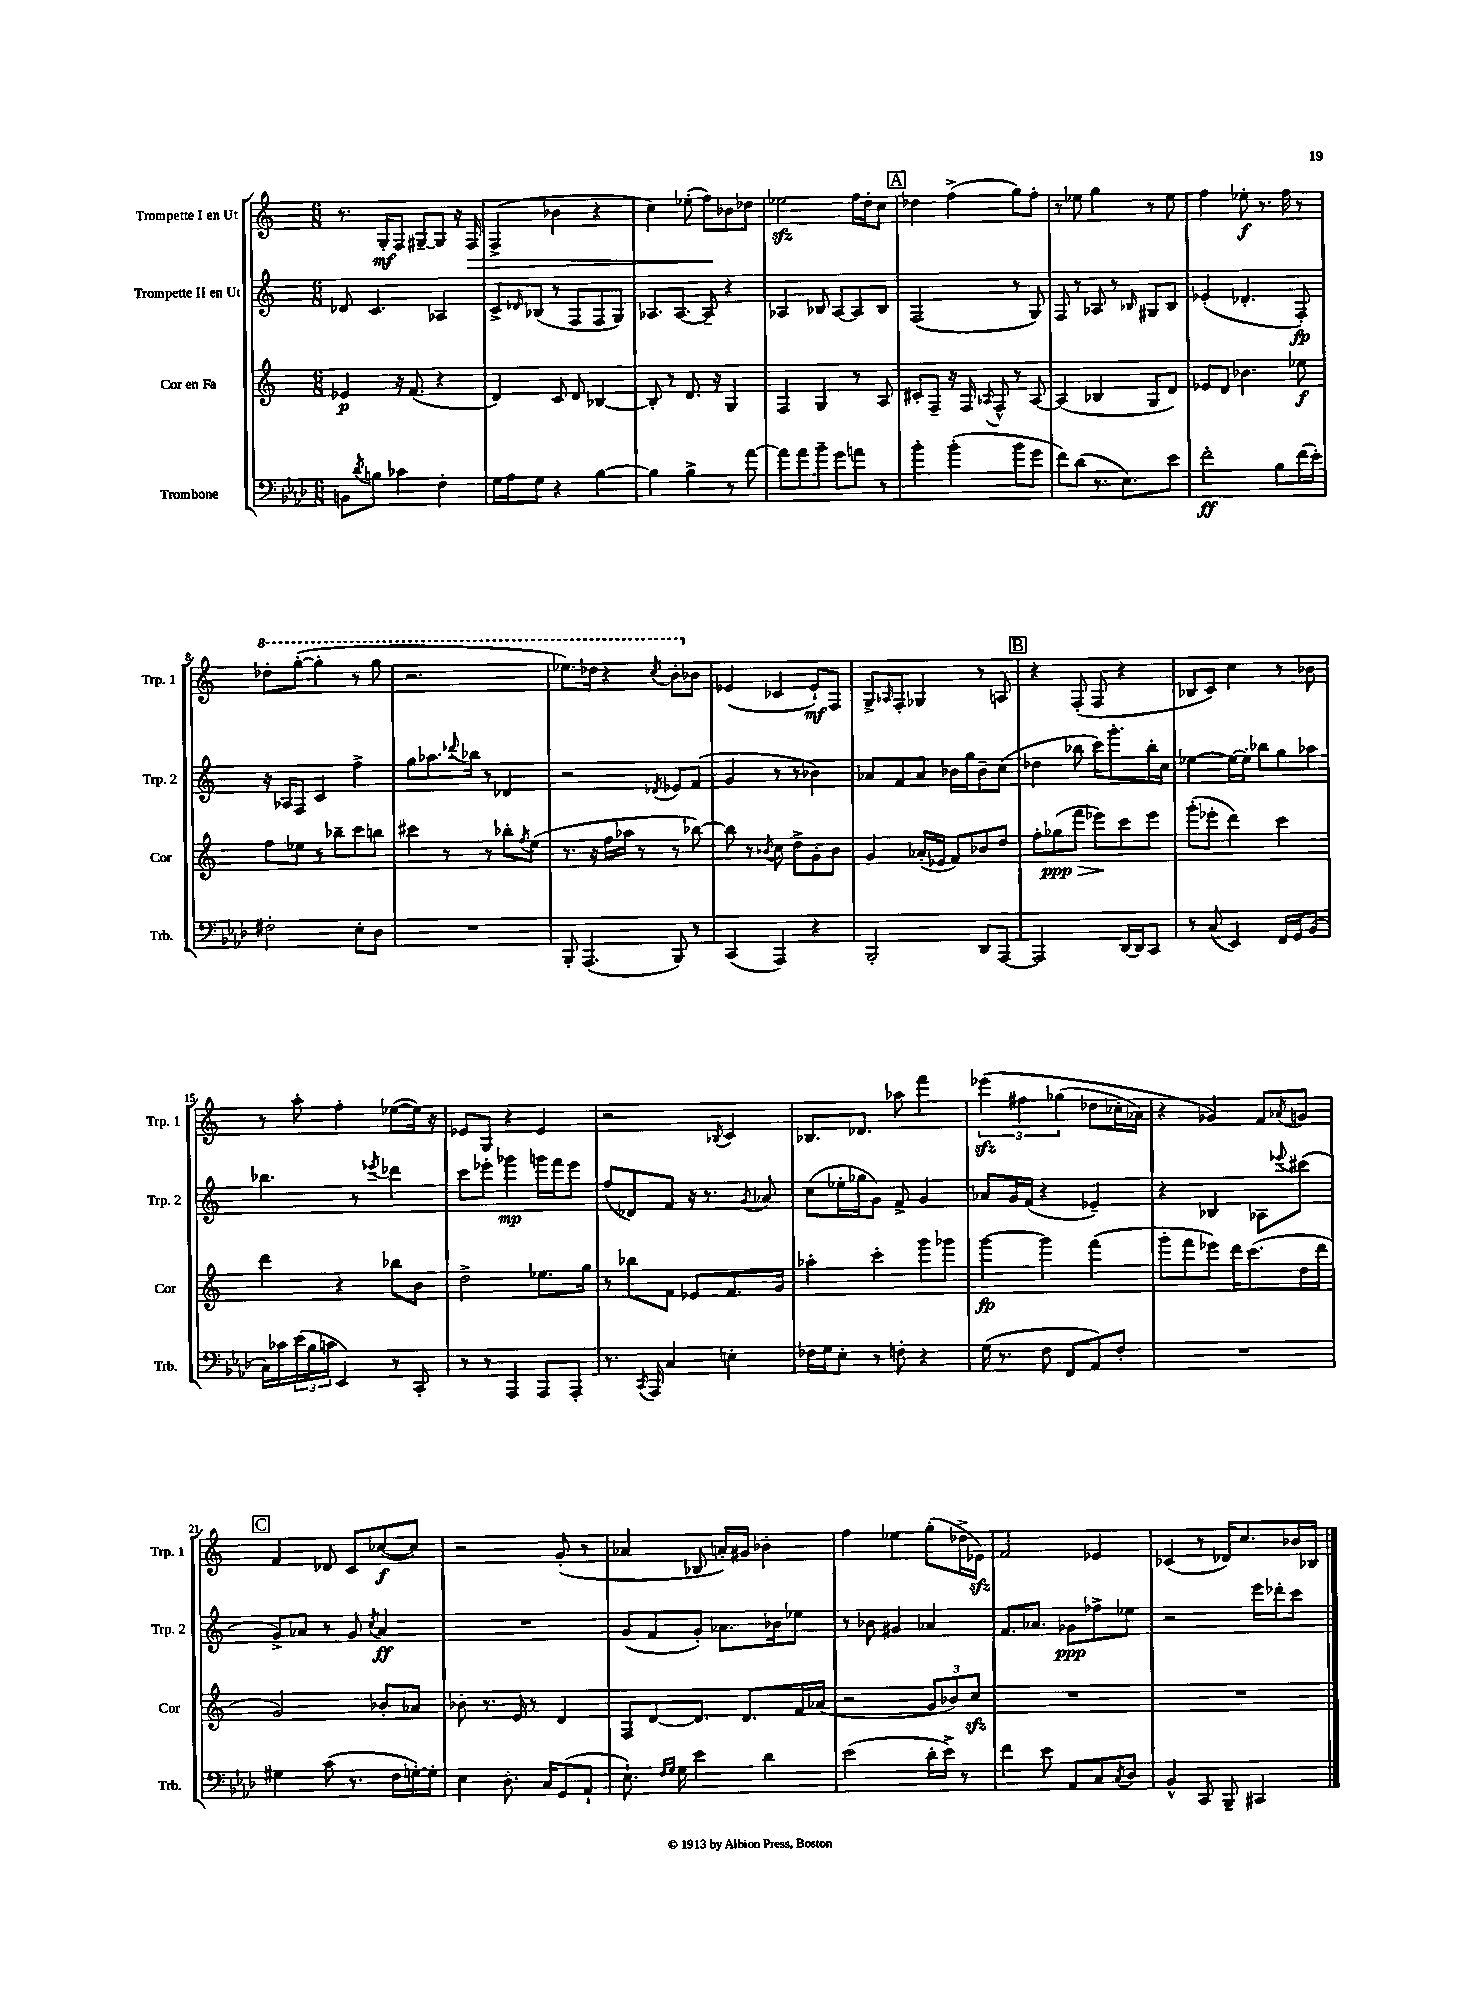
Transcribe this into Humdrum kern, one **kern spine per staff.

**kern	**dynam	**kern	**dynam	**kern	**dynam	**kern	**dynam
*part4	*part4	*part3	*part3	*part2	*part2	*part1	*part1
*staff4	*staff4	*staff3	*staff3	*staff2	*staff2	*staff1	*staff1
*I"Trombone	*	*I"Cor en Fa	*	*I"Trompette II en Ut	*	*I"Trompette I en Ut	*
*I'Trb.	*	*I'Cor	*	*I'Trp. 2	*	*I'Trp. 1	*
*clefF4	*	*clefG2	*	*clefG2	*	*clefG2	*
*k[b-e-a-d-]	*	*k[]	*	*k[]	*	*k[]	*
*M6/8	*	*M6/8	*	*M6/8	*	*M6/8	*
=1	=1	=1	=1	=1	=1	=1	=1
8BBn\L	.	4e-X/	p	8d-X/	.	8.r	.
8qd-/	.	.	.	.	.	.	.
8Bn\J	.	.	.	4.c/	.	.	.
.	.	.	.	.	.	16G'/KL	mf
4c-X\	.	16r	.	.	.	8F/J	.
.	.	(8.f/	.	.	.	.	.
.	.	.	.	.	.	[8G#X~/L	.
4F'\	.	4r	.	4A-X/	.	8G#/J]	.
.	.	.	.	.	.	16r	.
!	!	!	!	!	!	!	!LO:HP:b
.	.	.	.	.	.	16F/	>
=2	=2	=2	=2	=2	=2	=2	=2
16G\LL	.	4d/)	.	8c^/L	.	(4F^/	.
16A-\J	.	.	.	.	.	.	.
.	.	.	.	16qqd-X/	.	.	.
8G\J	.	.	.	(8B-X/J	.	.	.
4r	.	8c/	.	8r	.	4b-X\	.
.	.	8d/	.	8F/L	.	.	.
[4B-\	.	[4B-X/	.	8F/	.	4r	.
.	.	.	.	8G/J)	.	.	.
=3	=3	=3	=3	=3	=3	=3	=3
4B-\]	.	8B-'/]	.	8.A-X/L	.	4cc\)	.
.	.	8r	.	.	.	.	.
.	.	.	.	[8.A-/J	.	.	.
4B-^\	.	8.d/	.	.	.	(8ee-X'\	.
.	.	.	.	8A-~/]	.	8ff\L)	.
.	.	16r	.	.	.	.	.
8r	.	4G/	.	4r	.	8b-X\	]
[8a-\	.	.	.	.	.	8dd-X\J	.
=4	=4	=4	=4	=4	=4	=4	=4
8a-\L]	.	4F/	.	4A-X/	.	2ee-Xzz\	.
8a-\	.	.	.	.	.	.	.
8b-~\J	.	4G/	.	8B-X/	.	.	.
8g\L	.	.	.	[8A-/L	.	.	.
8an\J	.	8r	.	8A-/]	.	16ff\LL	.
.	.	.	.	.	.	16dd'\J	.
8r	.	8A/	.	8B-/J	.	8cc\J	.
!!LO:REH:place=s1:t=A
=5	=5	=5	=5	=5	=5	=5	=5
4b-'\	.	8c#X'/L	.	(2F/	.	4dd-X\	.
.	.	8F~/J	.	.	.	.	.
(4b-'\	.	16r	.	.	.	(4ff^\	.
.	.	16F/	.	.	.	.	.
.	.	8qA-X/	.	.	.	.	.
.	.	8F^^/	.	.	.	.	.
8b-\L	.	8r	.	8r	.	8gg\L)	.
8g\J	.	[8A-/	.	8G/)	.	8ff'\J	.
=6	=6	=6	=6	=6	=6	=6	=6
8f\L)	.	(4A-/]	.	8F/	.	8r	.
(8d-\J	.	.	.	8r	.	8ee-X\	.
8.r	.	4B-X/	.	8A-X/	.	4gg\	.
.	.	.	.	8r	.	.	.
8.E-\L)	.	.	.	.	.	.	.
.	.	.	.	16qqB-X/	.	.	.
.	.	8G/L	.	8G#X/L	.	8r	.
8e-\J	.	8d/J)	.	8B-/J	.	8ee-\	.
=7	=7	=7	=7	=7	=7	=7	=7
2f'\	ff	8e-X/L	.	(4e-X'/	.	4ff\	.
.	.	8d/J	.	.	.	.	.
.	.	4.b-X\	.	4.d-X'/	.	8ee-X'\	f
.	.	.	.	.	.	8.r	.
8B-\L	.	.	.	.	.	.	.
.	.	.	.	.	.	16ff\	.
(16f\L	.	8ee-X\	f	8F'/)	fp	8r	.
16e-'\JJ)	.	.	.	.	.	.	.
!!LO:LB:g=z
=8	=8	=8	=8	=8	=8	=8	=8
*	*	*	*	*	*	*8va	*
2F#X'\	.	8ff\L	.	16r	.	8ddd-X'\L	.
.	.	.	.	16A-X/KL	.	.	.
.	.	8ee-X\J	.	8F/J	.	([8ggg'\J	.
.	.	8r	.	4c/	.	4ggg'\]	.
.	.	8bb-X~\L	.	.	.	.	.
8E-'\L	.	8ccc\	.	4ff^\	.	8r	.
8D-\J	.	8bbn\J	.	.	.	8ggg\	.
=9	=9	=9	=9	=9	=9	=9	=9
2.r	.	4ccc#X\	.	8gg\L	.	2.r	.
.	.	.	.	8.aa-X\	.	.	.
.	.	8r	.	.	.	.	.
.	.	.	.	8qqddd-X/	.	.	.
.	.	.	.	16bb-X\Jk	.	.	.
.	.	8r	.	8r	.	.	.
.	.	8bb-X'\L	.	4d-X/	.	.	.
.	.	8qff/	.	.	.	.	.
.	.	(8ee\J	.	.	.	.	.
=10	=10	=10	=10	=10	=10	=10	=10
8BBB-'/	.	8.r	.	2r	.	8.eee-X\L)	.
(4.AAA-/	.	.	.	.	.	.	.
.	.	16r	.	.	.	16ddd-X\Jk	.
.	.	16ff\LL	.	.	.	4r	.
.	.	16aa-X\JJ	.	.	.	.	.
.	.	8r	.	.	.	.	.
.	.	.	.	8qd-X/	.	8qccc/	.
8BBB-/)	.	8r	.	8e-X/L	.	8bb'\L	.
*	*	*	*	*	*	*X8va	*
8r	.	[8bb-X\)	.	(8f/J	.	8b-X\J	.
=11	=11	=11	=11	=11	=11	=11	=11
(4CC/	.	8bb-\]	.	4g/	.	(4e-X/	.
.	.	8r	.	.	.	.	.
.	.	8qb-X/	.	.	.	.	.
4AAA-/)	.	8cc\	.	8r	.	4c-X/	.
.	.	8dd^\L	.	8r	.	.	.
4r	.	8g'\	.	4b-X\)	.	8e-`/L)	mf
.	.	8b-\J	.	.	.	8F/J	.
=12	=12	=12	=12	=12	=12	=12	=12
2BBB-'/	.	4g/	.	8a-X/L	.	8G^/L	.
.	.	.	.	.	.	16qqA-X/	.
.	.	.	.	8f/	.	8F'/J	.
.	.	(16a-X'/LL	.	8a-/J	.	4G-X/	.
.	.	16e-X/JJ	.	.	.	.	.
.	.	8f/L)	.	16b-X\LL	.	.	.
.	.	.	.	16gg\J	.	.	.
8DD-/L	.	8b-X/	.	8b-~\	.	8r	.
[8AAA-/J	.	8dd/J	.	(8cc\J	.	8An/	.
!!LO:REH:place=s1:t=B
=13	=13	=13	=13	=13	=13	=13	=13
2AAA-/]	.	8ff'\L	.	4dd-X\	.	4r	.
!	!	!	!LO:HP:b	!	!	!	!
.	.	(8gg-X\	> ppp	.	.	.	.
.	.	8fff\J	.	8bb-X\	.	(8F'/	.
.	.	8eee-X\L)	.	16ccc\KL)	.	8F/	.
.	.	.	.	8.ggg'\	.	.	.
[16DD-/LL	.	8ccc\	]	.	.	4r	.
16DD-/J]	.	.	.	.	.	.	.
8CC/J	.	8eee-\J	.	16bb-'\L	.	.	.
.	.	.	.	16cc\JJ	.	.	.
=14	=14	=14	=14	=14	=14	=14	=14
8r	.	(8ggg'\L	.	[4ee-X\	.	8B-X/L	.
(8C/	.	8eee-X'\J	.	.	.	8c/J)	.
4EE-/)	.	4ddd\)	.	16ee-\LL_	.	4cc\	.
.	.	.	.	16ee-'\JJ]	.	.	.
.	.	.	.	8bb-X\L	.	.	.
16FF/LL	.	4ccc\	.	8gg\	.	8r	.
16GG/J	.	.	.	.	.	.	.
(8BB-/J	.	.	.	8aa-X\J	.	8b-X\	.
!!LO:LB:g=z
=15	=15	=15	=15	=15	=15	=15	=15
16C\LL)	.	4ddd\	.	4.bb-X\	.	8r	.
16c-X\	.	.	.	.	.	.	.
(24e-\	.	.	.	.	.	8aa'\	.
24B-\	.	.	.	.	.	.	.
24cn\JJ	.	.	.	.	.	.	.
4EE-/)	.	4r	.	.	.	4ff'\	.
.	.	.	.	8r	.	.	.
.	.	.	.	8qeee-X/	.	.	.
8r	.	8bb-X\L	.	4ddd-X\	.	([8ee-X\L	.
8CC'/	.	8b\J	.	.	.	16ee-\Jk])	.
.	.	.	.	.	.	16r	.
=16	=16	=16	=16	=16	=16	=16	=16
8r	.	2dd^\	.	8ccc\L	.	8e-X/L	.
8r	.	.	.	8eee-X'\J	.	8G/J	.
4AAA-/	.	.	.	4ggg-X\	mp	4r	.
8AAA-/L	.	8.ee-X\L	.	16gggn\LL	.	4e-/	.
.	.	.	.	16fff\J	.	.	.
8AAA-'/J	.	.	.	8eee-\J	.	.	.
.	.	16gg\Jk	.	.	.	.	.
=17	=17	=17	=17	=17	=17	=17	=17
8.r	.	8r	.	(8ff/L	.	2r	.
.	.	8bb-X\L	.	8d-X/)	.	.	.
8qCC/	.	.	.	.	.	.	.
16AAA-/	.	.	.	.	.	.	.
4C/	.	8f\J	.	8f/J	.	.	.
.	.	8e-X/L	.	16r	.	.	.
.	.	.	.	8.r	.	.	.
.	.	.	.	.	.	8qB-X/	.
4En'\	.	8.f/	.	.	.	4c/	.
.	.	.	.	8qg/	.	.	.
.	.	.	.	8a-X/	.	.	.
.	.	16g/Jk	.	.	.	.	.
=18	=18	=18	=18	=18	=18	=18	=18
16F-X\LL	.	4aa-X'\	.	(8cc\L	.	8.B-X/L	.
16G\J	.	.	.	.	.	.	.
8E-'\J	.	.	.	16ee-X'\L	.	.	.
.	.	.	.	16gg-X\J	.	8.d-X/J	.
8r	.	4ccc'\	.	8g\J)	.	.	.
8Fn'\	.	.	.	8f^/	.	8aa-X\	.
4r	.	8ggg\L	.	4g/	.	4fff\	.
.	.	8ggg-X\J	.	.	.	.	.
=19	=19	=19	=19	=19	=19	=19	=19
(16G\	.	[4ggg\	fp	8a-X/L	.	(6eee-Xzz\	.
8.r	.	.	.	.	.	.	.
.	.	.	.	16g/L	.	.	.
.	.	.	.	.	.	6ff#X\	.
.	.	.	.	(16f/JJ	.	.	.
8F\	.	4ggg\]	.	4r	.	.	.
.	.	.	.	.	.	(6gg-X\	.
8FF/L	.	.	.	.	.	.	.
8AA-/)	.	(4fff\	.	4e-X~/)	.	8dd-X\L	.
8F'/J	.	.	.	.	.	16cc-X'\L	.
.	.	.	.	.	.	16a-X\JJ)	.
=20	=20	=20	=20	=20	=20	=20	=20
2.r	.	8ggg'\L	.	4r	.	4r	.
.	.	8fff\	.	.	.	.	.
.	.	8eee-X\J)	.	4B-X/	.	4g-X/)	.
.	.	16ddd\KL	.	.	.	.	.
.	.	(8.ccc\	.	.	.	.	.
.	.	.	.	8A-X\L	.	8f/L	.
.	.	.	.	8qqeee-X/	.	8qa-X/	.
.	.	16dd\L	.	(8ccc#X\J	.	8gn/J	.
.	.	16ddd\JJ	.	.	.	.	.
!!LO:LB:g=z
!!LO:REH:place=s1:t=C
=21	=21	=21	=21	=21	=21	=21	=21
4G#X\	.	2g/)	.	8g^/L)	.	4f/	.
.	.	.	.	8a-X/J	.	.	.
(8c\	.	.	.	8r	.	8d-X/	.
8.r	.	.	.	8g/	.	8c/L	.
.	.	.	.	8qcc/	.	.	.
.	.	8b-X'/L	.	4a-/	ff	([8cc-X/	f
16F\LL	.	.	.	.	.	.	.
[16Gn'\)	.	8a-X/J	.	.	.	8cc-/J])	.
16G'\JJ]	.	.	.	.	.	.	.
=22	=22	=22	=22	=22	=22	=22	=22
4E-\	.	8b-X'\	.	2.r	.	2r	.
.	.	8.r	.	.	.	.	.
8.D-'\	.	.	.	.	.	.	.
.	.	16e/	.	.	.	.	.
.	.	8r	.	.	.	.	.
16C/KL	.	.	.	.	.	.	.
(8GG/	.	4d/	.	.	.	(8g'/	.
8AA-`/J	.	.	.	.	.	8r	.
=23	=23	=23	=23	=23	=23	=23	=23
8.E-`\)	.	8F/L	.	(8g/L	.	4a-X/	.
.	.	[8d/	.	8f/	.	.	.
16qqF/LL	.	.	.	.	.	.	.
16qqG/JJ	.	.	.	.	.	.	.
16G\	.	.	.	.	.	.	.
4e-\	.	8.d/J]	.	8g'/J)	.	8B-X/	.
.	.	.	.	8.a-X\L	.	16an'/LL)	.
.	.	8.d/L	.	.	.	16g#X/JJ	.
4d-\	.	.	.	.	.	4b-X'\	.
.	.	.	.	16b-X\k	.	.	.
.	.	16f/L	.	8ee-X\J	.	.	.
.	.	(16a-X/JJ	.	.	.	.	.
=24	=24	=24	=24	=24	=24	=24	=24
(2e-\	.	2r	.	8r	.	4ff\	.
.	.	.	.	8b-X\	.	.	.
.	.	.	.	4g#X/	.	4ee-X\	.
16d-'\LL	.	12g/L	.	4a-X/	.	(8gg'\L	.
16e-^\JJ)	.	.	.	.	.	.	.
.	.	12b-X/)	.	.	.	.	.
8r	.	.	.	.	.	16dd-X^\L	.
.	.	12cczz/J	.	.	.	.	.
.	.	.	.	.	.	16e-Xzz\JJ)	.
=25	=25	=25	=25	=25	=25	=25	=25
4f\	.	2.r	.	8.f/L	.	2f/	.
.	.	.	.	8.a-X/J	.	.	.
8e-\	.	.	.	.	.	.	.
8AA-/L	.	.	.	8g-X\L	ppp	.	.
8C/	.	.	.	8ff-X^\	.	4e-X/	.
8qC/	.	.	.	.	.	.	.
8D-/J	.	.	.	8ee-X\J	.	.	.
=26	=26	=26	=26	=26	=26	=26	=26
4BB-^^/	.	2.r	.	2r	.	(4c-X/	.
8CC/	.	.	.	.	.	8r	.
8BBB-~/	.	.	.	.	.	16d-X/KL)	.
.	.	.	.	.	.	8.cc/	.
4CC#X/	.	.	.	16eee\LL	.	.	.
.	.	.	.	16ddd-X'\J	.	.	.
.	.	.	.	8ccc\J	.	16b-X/L	.
.	.	.	.	.	.	16B-X/JJ	.
==	==	==	==	==	==	==	==
*-	*-	*-	*-	*-	*-	*-	*-
